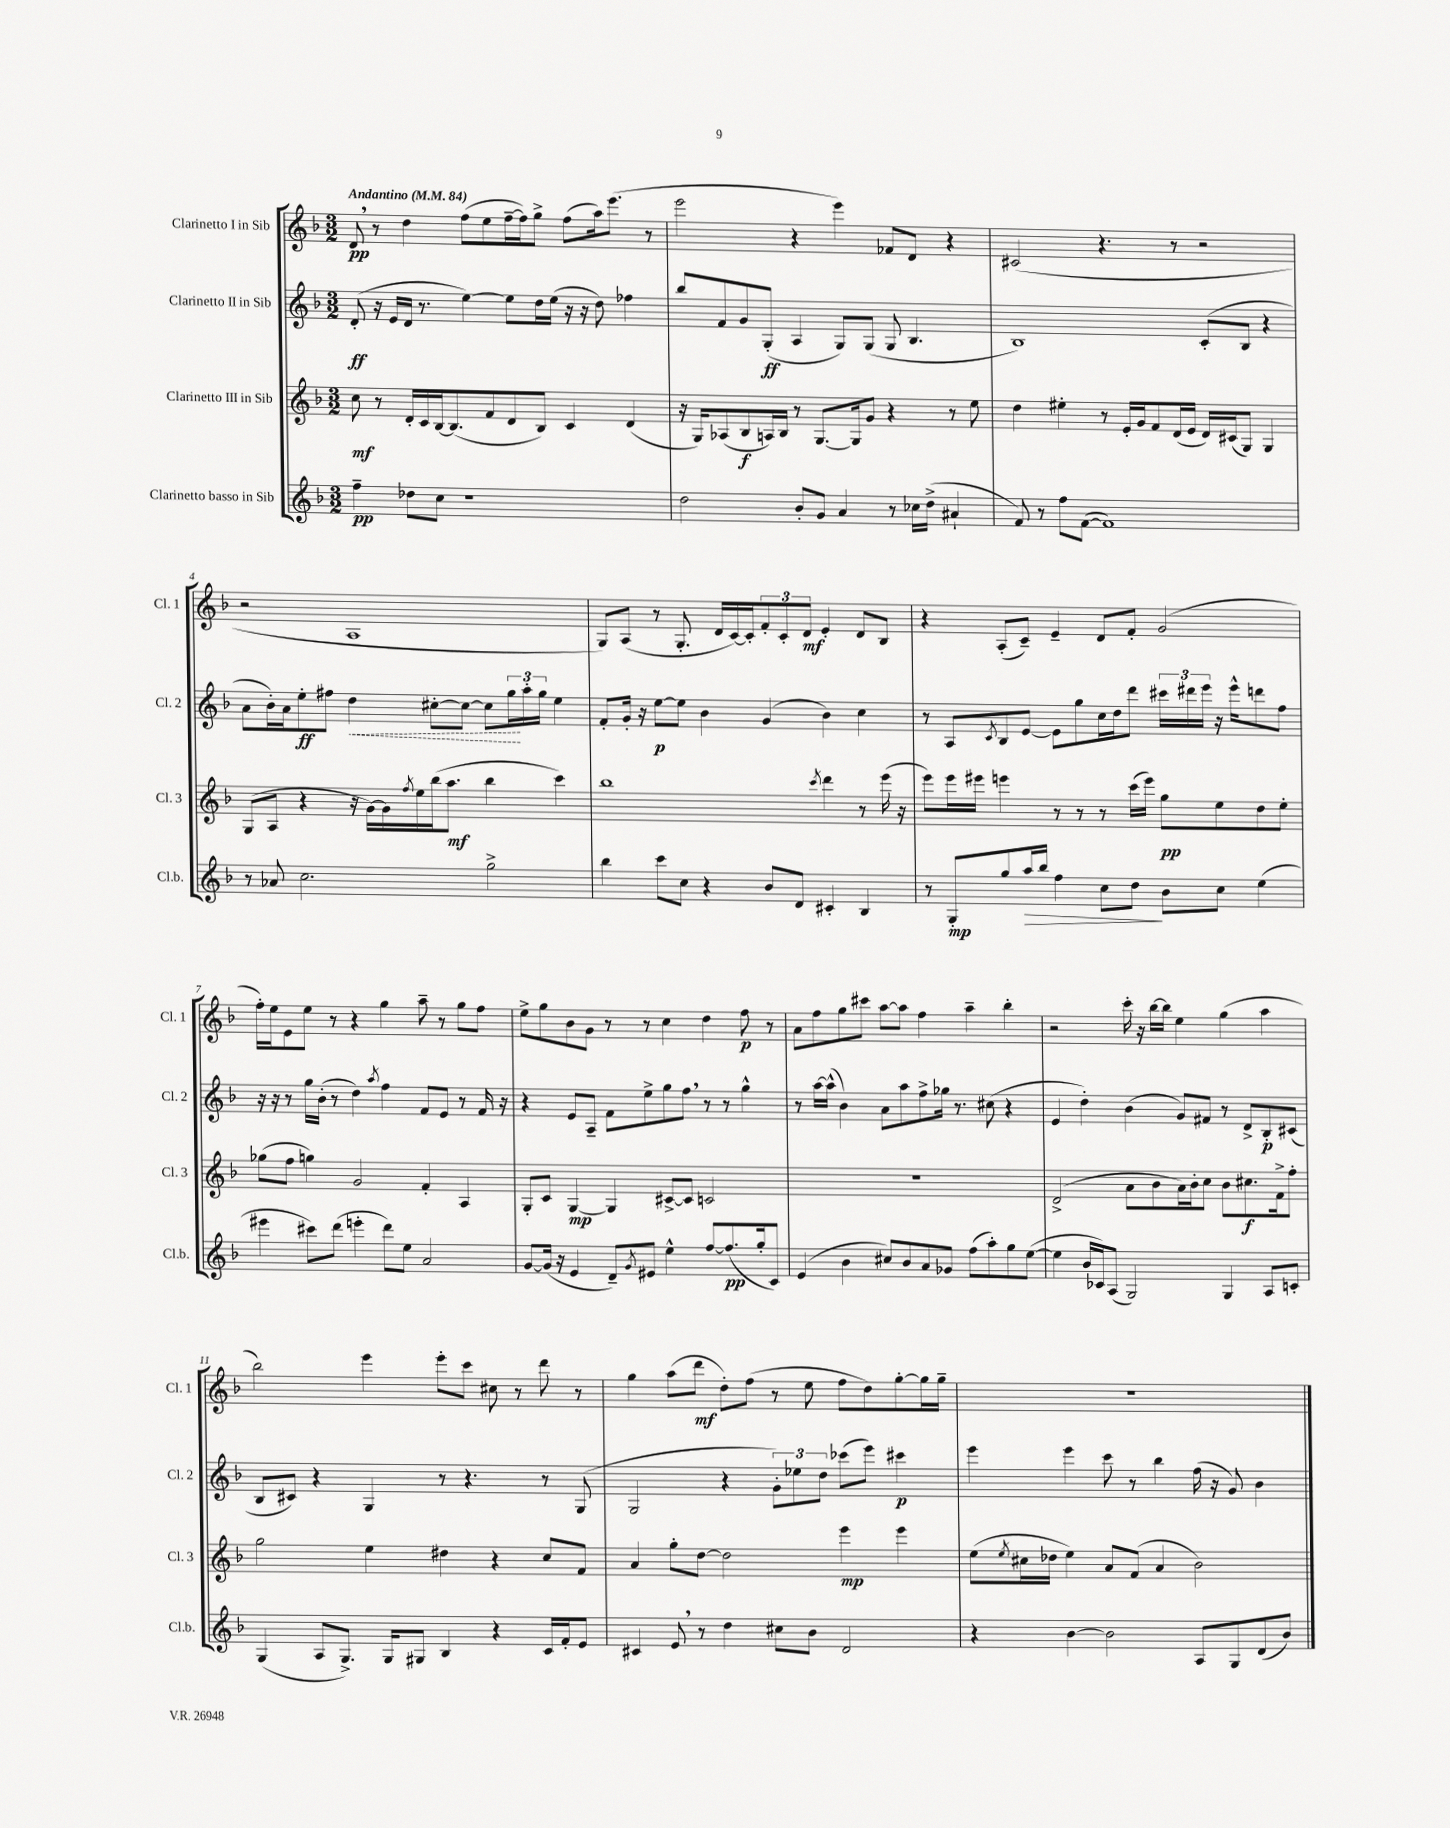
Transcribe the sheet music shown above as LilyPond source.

<<
\new StaffGroup <<
\new Staff = "s0" \with { instrumentName = "Clarinetto I in Sib" shortInstrumentName = "Cl. 1" } {
    \clef treble \key f \major \numericTimeSignature \time 3/2 \tempo "Andantino" 4 = 84
    d'8\pp \breathe r8 d''4 f''8( e''8 f''16~-- f''16) g''8-> f''8( a''16) e'''8.( r8 |
    e'''2 r4 e'''4) fes'8 d'8 r4 |
    cis'2( r4. r8 r2 |
    r2 a1 |
    g8) a8( r8 g8.-. d'16 c'16~) c'16-. \tuplet 3/2 { f'8-. c'8-. d'8\mf } e'4-. d'8 bes8 |
    r4 a8-.( c'8--) e'4-- d'8 f'8-. g'2( |
    f''16-.) e''16 e'8 e''8 r8 r4 g''4 a''8-- r8 g''8 f''8 |
    e''8-> g''8 bes'8 g'8 r8 r8 c''4 d''4 f''8\p r8 |
    a'8 f''8 g''8 cis'''8 a''8~ a''8 f''4 a''4-- bes''4-. |
    r2 c'''16-. r16 bes''16~ bes''16 e''4 g''4( a''4 |
    bes''2) e'''4 e'''8-. c'''8 cis''8 r8 d'''8 r8 |
    g''4 a''8( d'''8\mf d''8-.) f''8( r8 e''8 f''8 d''8) g''8~-. g''16 g''16-- |
    R1. \bar "|." |
}
\new Staff = "s1" \with { instrumentName = "Clarinetto II in Sib" shortInstrumentName = "Cl. 2" } {
    \clef treble \key f \major \numericTimeSignature \time 3/2
    d'8-.\ff( r16 e'16 d'16 r8. e''4~) e''8 d''16 e''16( r16 r16 d''8) fes''4 |
    bes''8 f'8 g'8 g8-.\ff( a4 g8) g8( g8 bes4. |
    bes1) c'8-.( bes8 r4 |
    a'8 bes'16-.) a'16 e''8-.\ff fis''8 \once \override Hairpin.style = #'dashed-line d''4\< cis''8~-. cis''8~ cis''8 \tuplet 3/2 { g''16\! a''16-. g''16 } e''4 |
    f'8-. g'16-. r16 e''8~\p e''8 bes'4 g'4( bes'4) c''4 |
    r8 a8 \acciaccatura { c'8 } bes8 e'8~ e'8 g''8 c''16 d''16 d'''8 \tuplet 3/2 { cis'''16 dis'''16 e'''16 } r16 e'''16-^ d'''8 f''8 |
    r16 r16 r8 g''16 bes'16-.( r8 d''4) \acciaccatura { a''8 } f''4 f'8 e'8 r8 f'16 r16 |
    r4 e'8 a8-- f'8 e''8-> g''8 f''8 \breathe r8 r8 g''4-^ |
    r8 a''16~ a''16-^( bes'4) a'8 a''8 f''8-> ges''16 r8. cis''8( r4 |
    e'4 d''4-.) bes'4( g'8) fis'8 r8 d'8-> bes8-.\p cis'8( |
    bes8 cis'8) r4 g4 r8 r4. r8 g8( |
    g2 r4 \tuplet 3/2 { g'8-.) ees''8 d''8 } ces'''8( e'''8) cis'''4\p |
    e'''4 e'''4 c'''8 r8 bes''4 f''16( r16 g'8) bes'4 \bar "|." |
}
\new Staff = "s2" \with { instrumentName = "Clarinetto III in Sib" shortInstrumentName = "Cl. 3" } {
    \clef treble \key f \major \numericTimeSignature \time 3/2
    c''8\mf r8 d'16-. c'16 bes16~ bes8.( f'8 d'8 bes8) c'4 d'4( |
    r16 g16) aes8( bes8\f a16) bes16 r8 g8.~ g16 g'8 r4 r8 e''8 |
    d''4 eis''4-. r8 e'16-. g'16 f'8 d'16( e'16 d'16) cis'16( g8) g4 |
    g8( a8 r4 r16 g'16~) g'16 \acciaccatura { f''8 } e''16 bes''16( a''8.\mf bes''4 c'''4) |
    bes''1 \acciaccatura { c'''8 } d'''4 r8 e'''16( r16 |
    e'''8) e'''16 eis'''16 e'''4 r8 r8 r8 c'''16( e'''16) g''8\pp e''8 d''8 e''8-. |
    ges''8( f''8 g''4) g'2 f'4-. a4 |
    g8-. c'8 g4~\mp g4 cis'8~-> cis'8 c'2 |
    R1. |
    d'2->( a'8 bes'8 a'16) bes'16-. c''8 bes'8 cis''8.\f f'16-> f''8-. |
    g''2 e''4 dis''4 r4 c''8 f'8 |
    a'4 g''8-. d''8~ d''2 e'''4\mp e'''4 |
    e''8( \acciaccatura { e''8 } cis''16 des''16 e''4) a'8 f'8( a'4 bes'2) \bar "|." |
}
\new Staff = "s3" \with { instrumentName = "Clarinetto basso in Sib" shortInstrumentName = "Cl.b." } {
    \clef treble \key f \major \numericTimeSignature \time 3/2
    f''4--\pp des''8 c''8 r1 |
    d''2 bes'8-. g'8 a'4 r8 ces''16 d''16->( ais'4-! |
    f'8) r8 f''8 f'8~( f'1) |
    r8 aes'8 c''2. g''2-> |
    bes''4 c'''8 c''8 r4 bes'8 d'8 cis'4-. bes4 |
    r8 g8-.\mp g''8 a''16\> bes''16 f''4 c''8 d''8\! bes'8 c''8 e''4( |
    eis'''4 cis'''8) d'''8( e'''4-. d'''8) e''8 a'2 |
    g'8~ g'16( r16 e'4 d'8--) \acciaccatura { g'8 } eis'8 e''4-^ f''8~ f''8.\pp( g''16-. c'8) |
    e'4( bes'4 cis''8) bes'8 a'8 ges'8 f''8( a''8-.) g''8 e''8~( |
    e''4 bes'16 ces'16) a8( g2) g4 a8 c'8-. |
    g4( a8 g8.->) g16 gis8 bes4 r4 c'16 f'16-. e'8 |
    cis'4 e'8 \breathe r8 d''4 cis''8 bes'8 d'2 |
    r4 bes'4~ bes'2 a8 g8 d'8( bes'8) \bar "|." |
}
>>
>>
